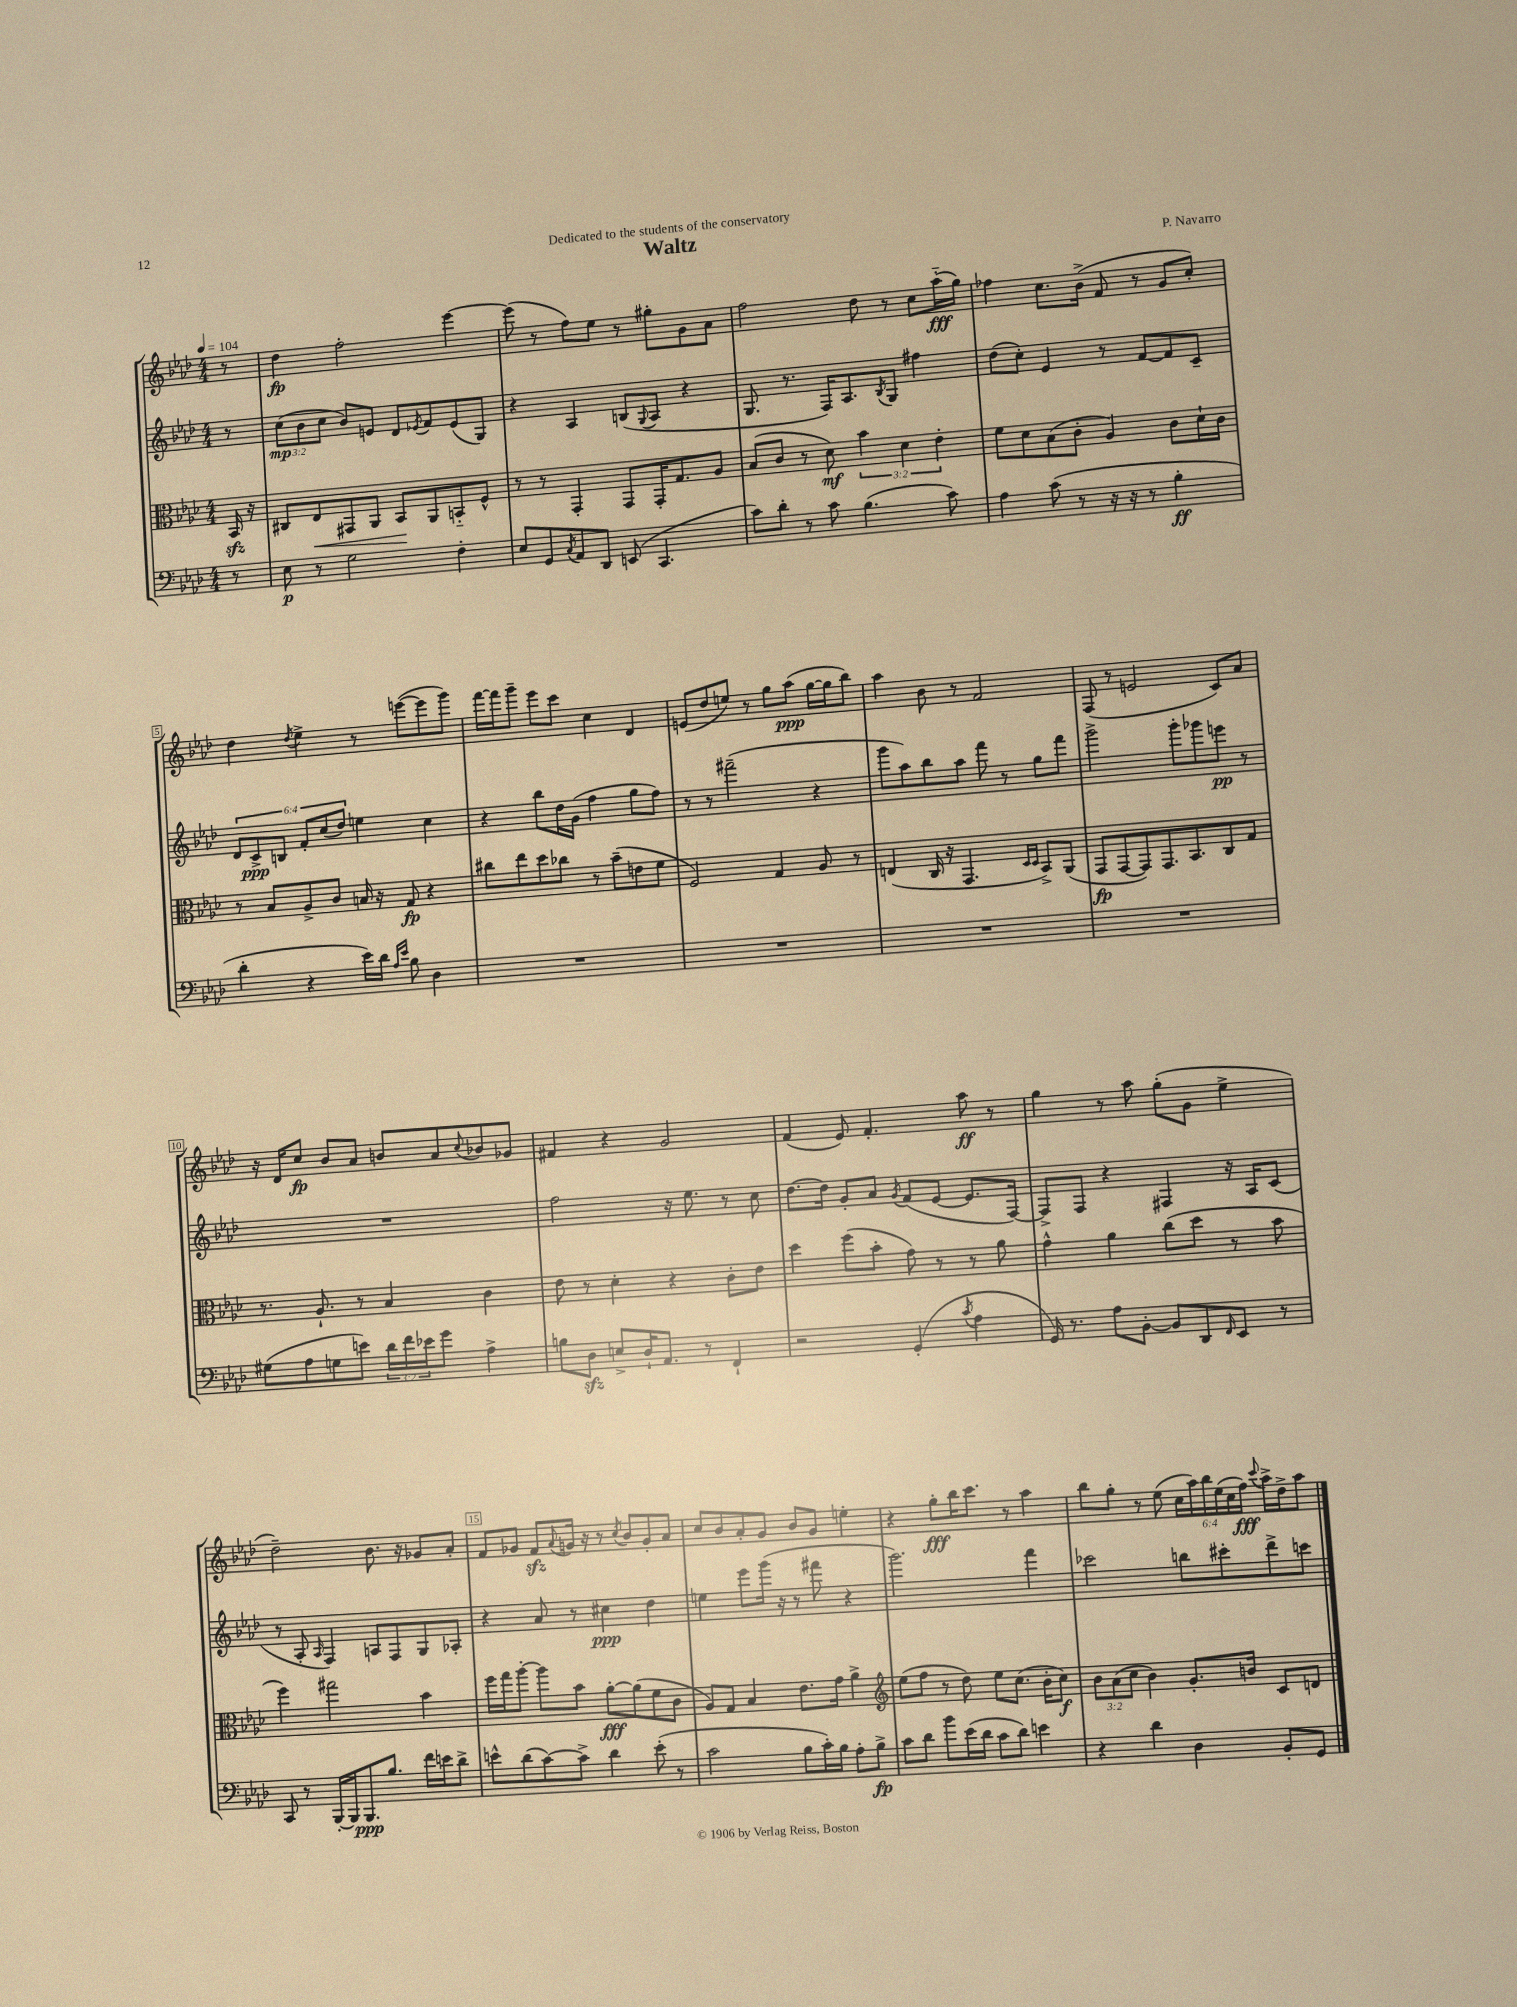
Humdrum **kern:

**kern	**dynam	**kern	**dynam	**kern	**dynam	**kern	**dynam
*part4	*part4	*part3	*part3	*part2	*part2	*part1	*part1
*staff4	*staff4	*staff3	*staff3	*staff2	*staff2	*staff1	*staff1
*clefF4	*	*clefC3	*	*clefG2	*	*clefG2	*
*k[b-e-a-d-]	*	*k[b-e-a-d-]	*	*k[b-e-a-d-]	*	*k[b-e-a-d-]	*
*M4/4	*	*M4/4	*	*M4/4	*	*M4/4	*
*MM104	*	*MM104	*	*MM104	*	*MM104	*
=	=	=	=	=	=	=	=
8r	.	16BB-zz/	.	8r	.	8r	.
.	.	16r	.	.	.	.	.
=1	=1	=1	=1	=1	=1	=1	=1
8E-\	p	8C#X/L	.	(12cc\L	mp	4dd-\	fp
.	.	.	.	12b-\	.	.	.
!	!	!	!LO:HP:b	!	!	!	!
8r	.	8E-/	<	.	.	.	.
.	.	.	.	12cc\J	.	.	.
2G\	.	8GG#X/	.	8b-/L)	.	2ff'\	.
.	.	8AA-/J	.	8en/J	.	.	.
.	.	8BB-/L	.	8d-/L	.	.	.
.	.	.	.	8qe-X/	.	.	.
.	.	8AA-/	[	8f/	.	.	.
4F'\	.	8BBn/	.	(8e-/	.	[4eee-\	.
.	.	8F^^/J	.	8G/J)	.	.	.
=2	=2	=2	=2	=2	=2	=2	=2
8E-/L	.	8r	.	4r	.	(8eee-\]	.
8GG/	.	8r	.	.	.	8r	.
8qC/	.	.	.	.	.	.	.
8AA-/	.	4GG'/	.	4A-/	.	8ff\L)	.
8DD-/J	.	.	.	.	.	8ee-\J	.
(8EEn/	.	8GG/L	.	(8Bn/L	.	8r	.
.	.	.	.	8qqG/	.	.	.
4.CC/	.	16GG'/K	.	8A-/J	.	8gg#X'\L	.
.	.	8.G/	.	.	.	.	.
.	.	.	.	4r	.	8g\	.
.	.	8A-/J	.	.	.	8a-\J	.
=3	=3	=3	=3	=3	=3	=3	=3
8c\L)	.	(8B-/L	.	8.G/	.	2ff\	.
8d-'\J	.	8c/J	.	.	.	.	.
.	.	.	.	8.r	.	.	.
8r	.	8r	.	.	.	.	.
8c\	.	8d-\)	mf	16F/KL)	.	.	.
.	.	.	.	8.A-/	.	.	.
(4.B-\	.	6b-\	.	.	.	8dd-\	.
.	.	.	.	8qB-/	.	.	.
.	.	.	.	8G/J	.	8r	.
.	.	6d-\	.	.	.	.	.
.	.	.	.	4ff#X\	.	8cc\L	.
.	.	6e-'\	.	.	.	.	.
8c\)	.	.	.	.	.	(16aa-\L	fff
.	.	.	.	.	.	16gg\JJ)	.
=4	=4	=4	=4	=4	=4	=4	=4
4A-\	.	8f\L	.	(8dd-\L	.	4ff-X\	.
.	.	8d-\	.	8cc'\J)	.	.	.
(8c\	.	(8B-\	.	4e-/	.	8.cc\L	.
8r	.	8c'\J	.	.	.	.	.
.	.	.	.	.	.	(16b-^\Jk	.
16r	.	4A-/)	.	8r	.	8f/	.
16r	.	.	.	.	.	.	.
8r	.	.	.	[8f/L	.	8r	.
4B-'\	ff	8c\L	.	8f/]	.	8g/L	.
.	.	16d-`\L	.	8c~/J	.	8cc'/J)	.
.	.	16c\JJ	.	.	.	.	.
!!LO:LB:g=z
=5	=5	=5	=5	=5	=5	=5	=5
4d-'\	.	8r	.	12d-/L	.	4dd-\	.
.	.	.	.	12c^/	ppp	.	.
.	.	8B-/L	.	.	.	.	.
.	.	.	.	12Bn/J	.	.	.
.	.	.	.	.	.	8qdd-/	.
4r	.	8A-^/	.	12f'/L	.	4ee-^\	.
.	.	.	.	(12cc/	.	.	.
.	.	8c/J	.	.	.	.	.
.	.	.	.	12dd-/J)	.	.	.
16e-\LL)	.	16Bn/	.	4een\	.	8r	.
16d-\JJ	.	16r	.	.	.	.	.
16qqA-/LL	.	.	.	.	.	.	.
16qqe-/JJ	.	.	.	.	.	.	.
8B-\	.	8G/	fp	.	.	([8eeen\L	.
4D-\	.	4r	.	4cc\	.	8eee\]	.
.	.	.	.	.	.	8ggg\J)	.
=6	=6	=6	=6	=6	=6	=6	=6
1r	.	8cc#X\L	.	4r	.	[16fff\LL	.
.	.	.	.	.	.	16fff\J]	.
.	.	8ee-\	.	.	.	8ggg~\J	.
.	.	8dd-\	.	8bb-\L	.	8eee-\L	.
.	.	8cc-X\J	.	16dd-\L	.	8ccc\J	.
.	.	.	.	(16g\JJ	.	.	.
.	.	8r	.	4ff\	.	4cc\	.
.	.	(8b-~\L	.	.	.	.	.
.	.	8en\	.	8gg\L	.	4d-/	.
.	.	8f\J	.	8ff\J)	.	.	.
=7	=7	=7	=7	=7	=7	=7	=7
1r	.	2F/)	.	8r	.	(8en/L	.
.	.	.	.	8r	.	8dd-/	.
.	.	.	.	(2fff#X~\	.	8een/J)	.
.	.	.	.	.	.	8r	.
.	.	4G/	.	.	.	8gg\L	.
.	.	.	.	.	.	(8aa-\J	ppp
.	.	8A-/	.	4r	.	[16gg\LL	.
.	.	.	.	.	.	16gg\J]	.
.	.	8r	.	.	.	8bb-\J)	.
=8	=8	=8	=8	=8	=8	=8	=8
1r	.	(4En/	.	8ggg\L	.	4aa-\	.
.	.	.	.	8aa-\)	.	.	.
.	.	16C/	.	8bb-\	.	8b-\	.
.	.	16r	.	.	.	.	.
.	.	4.GG/	.	8aa-\J	.	8r	.
.	.	.	.	8fff\	.	2f/	.
.	.	.	.	8r	.	.	.
.	.	16qqD-/LL	.	.	.	.	.
.	.	16qqD-/JJ	.	.	.	.	.
.	.	8BB-^/L)	.	8gg\L	.	.	.
.	.	(8AA-/J	.	8fff\J	.	.	.
=9	=9	=9	=9	=9	=9	=9	=9
1r	.	8GG/L	fp	2ggg^\	.	(8F/	.
.	.	[8GG/	.	.	.	8r	.
.	.	8GG/])	.	.	.	2en/	.
.	.	8.GG/	.	.	.	.	.
.	.	.	.	8ggg'\L	.	.	.
.	.	8.BB-/	.	.	.	.	.
.	.	.	.	8ggg-X\	.	.	.
.	.	8C/	.	8eeen\J	pp	8c/L)	.
.	.	8G/J	.	8r	.	8a-/J	.
!!LO:LB:g=z
=10	=10	=10	=10	=10	=10	=10	=10
(8G#X\L	.	8.r	.	1r	.	16r	.
.	.	.	.	.	.	16d-/KL	.
8A-\	.	.	.	.	.	8cc/J	fp
.	.	8.A-`/	.	.	.	.	.
8Gn\	.	.	.	.	.	8b-/L	.
8en\J)	.	8r	.	.	.	8a-/J	.
24d-\LL	.	4B-/	.	.	.	8bn/L	.
24f\	.	.	.	.	.	.	.
24e-X\J	.	.	.	.	.	.	.
8g\J	.	.	.	.	.	8a-/	.
.	.	.	.	.	.	8qqcc/	.
4A-^\	.	4c\	.	.	.	8b-X/	.
.	.	.	.	.	.	8g-X/J	.
=11	=11	=11	=11	=11	=11	=11	=11
8Bn\L	.	8e-\	.	2ff\	.	4f#X/	.
8D-zz\J	.	8r	.	.	.	.	.
8En^/L	.	4d-'\	.	.	.	4r	.
16D-`/K	.	.	.	.	.	.	.
8.AA-/J	.	.	.	.	.	.	.
.	.	4r	.	16r	.	2g/	.
.	.	.	.	8.ee-\	.	.	.
8r	.	.	.	.	.	.	.
4FF`/	.	8c'\L	.	8r	.	.	.
.	.	8e-\J	.	8cc\	.	.	.
=12	=12	=12	=12	=12	=12	=12	=12
2r	.	4dd-\	.	[8.dd-\L	.	(4f/	.
.	.	.	.	16dd-\Jk]	.	.	.
.	.	(8ff\L	.	8g'/L	.	8e-/)	.
.	.	8b-'\J	.	8a-/J	.	4.f'/	.
.	.	.	.	8qg/	.	.	.
(4GG'/	.	8g\)	.	(8f/L	.	.	.
.	.	8r	.	[8e-/J	.	.	.
8qc/	.	.	.	.	.	.	.
4A-\	.	8r	.	8.e-/L]	.	8aa-\	ff
.	.	8a-\	.	.	.	8r	.
.	.	.	.	[16F/Jk)	.	.	.
=13	=13	=13	=13	=13	=13	=13	=13
16GG/)	.	4g^^\	.	8F^/L]	.	4gg\	.
8.r	.	.	.	.	.	.	.
.	.	.	.	8F/J	.	.	.
8A-\L	.	4a-\	.	4r	.	8r	.
[8BB-'\J	.	.	.	.	.	8aa-\	.
8BB-/L]	.	(8cc\L	.	4F#X/	.	(8gg'\L	.
8DD-/	.	8dd-\J	.	.	.	8g\J	.
16qqFF/	.	.	.	.	.	.	.
8EE-/J	.	8r	.	16r	.	4ee-^\	.
.	.	.	.	16A-/KL	.	.	.
8r	.	8b-\	.	(8c/J	.	.	.
!!LO:LB:g=z
=14	=14	=14	=14	=14	=14	=14	=14
8CC/	.	4ff\)	.	8r	.	2dd-~\)	.
8r	.	.	.	8A-'/	.	.	.
.	.	.	.	16qqA-/	.	.	.
[16BBB-'/LL	.	2gg#X\	.	4F/)	.	.	.
16BBB-/J]	.	.	.	.	.	.	.
8.BBB-/	ppp	.	.	.	.	.	.
.	.	.	.	8An/L	.	8.b-\	.
8.B-/J	.	.	.	.	.	.	.
.	.	.	.	8F/	.	.	.
.	.	.	.	.	.	16r	.
16f\LL	.	4b-\	.	8G/	.	8g-X/L	.
16en\J	.	.	.	.	.	.	.
8d-^\J	.	.	.	8A-X'/J	.	8a-'/J	.
=15	=15	=15	=15	=15	=15	=15	=15
8en^^\L	.	16ff\LL	.	4r	.	8f/L	.
.	.	16gg\J	.	.	.	.	.
(8d-\	.	[8aa-'\J	.	.	.	8g-X/J	.
[8c\)	.	8aa-\L]	.	8a-/	.	8fzz/L	.
.	.	.	.	.	.	8qqa-/	.
8c^\J]	.	8b-\J	.	8r	.	16gn/Jk	.
.	.	.	.	.	.	16r	.
4d-\	.	[8a-'\L	fff	4cc#X\	ppp	8r	.
.	.	.	.	.	.	8qcc/	.
.	.	(8a-\]	.	.	.	8b-/L	.
(8e'\	.	8f\	.	4dd-\	.	8g'/	.
8r	.	8c\J	.	.	.	8a-/J	.
=16	=16	=16	=16	=16	=16	=16	=16
2c\	.	8A-/L)	.	4een\	.	8cc/L	.
.	.	8G/J	.	.	.	8b-/	.
.	.	4B-/	.	8eee-\L	.	8a-'/	.
.	.	.	.	(16ggg\Jk	.	8g/J	.
.	.	.	.	16r	.	.	.
8B-\L	.	8.e-\L	.	8r	.	8b-/L	.
16c'\L)	.	.	.	8fff#X\	.	8g/J	.
16B-\JJ	.	16g\Jk	.	.	.	.	.
8A-'\L	.	4a-^\	.	4r	.	4een'\	.
8B-^\J	fp	.	.	.	.	.	.
=17	=17	=17	=17	=17	=17	=17	=17
*	*	*clefG2	*	*	*	*	*
8c\L	.	(8ee-\L	.	2.ggg\)	.	4r	.
8d-\J	.	8ff\J	.	.	.	.	.
8b-\L	.	8r	.	.	.	8gg'\L	fff
(16e-\L	.	8dd-\)	.	.	.	16bb-\K	.
16d-\JJ	.	.	.	.	.	8.ccc\J	.
8c\L	.	8ee-\L	.	.	.	.	.
8d-\J)	.	(8.cc\J	.	.	.	8r	.
4en\	.	.	.	4fff\	.	4aa-\	.
.	.	16b-'\KL	.	.	.	.	.
.	.	8cc\J)	f	.	.	.	.
=18	=18	=18	=18	=18	=18	=18	=18
4r	.	12b-\L	.	2ccc-X\	.	8bb-\L	.
.	.	(12a-\	.	.	.	.	.
.	.	.	.	.	.	8gg'\J	.
.	.	12cc\J	.	.	.	.	.
4d-\	.	4b-\)	.	.	.	8r	.
.	.	.	.	.	.	(8ee-\	.
4D-\	.	8.g'/L	.	8bbn\L	.	24cc\LL	.
.	.	.	.	.	.	24aa-\)	.
.	.	.	.	.	.	24bb-\	.
.	.	.	.	8ccc#X'\	.	(24ee-\	.
.	.	.	.	.	.	24cc\	.
.	.	16bn/Jk	.	.	.	.	.
.	.	.	.	.	.	24ff\JJ)	fff
.	.	.	.	.	.	8qqccc/	.
8BB-'/L	.	8c/L	.	8ddd-^\	.	16aa-^\LL	.
.	.	.	.	.	.	16dd-^\J	.
8GG/J	.	8dn/J	.	8cccn\J	.	8aa-\J	.
==	==	==	==	==	==	==	==
*-	*-	*-	*-	*-	*-	*-	*-
